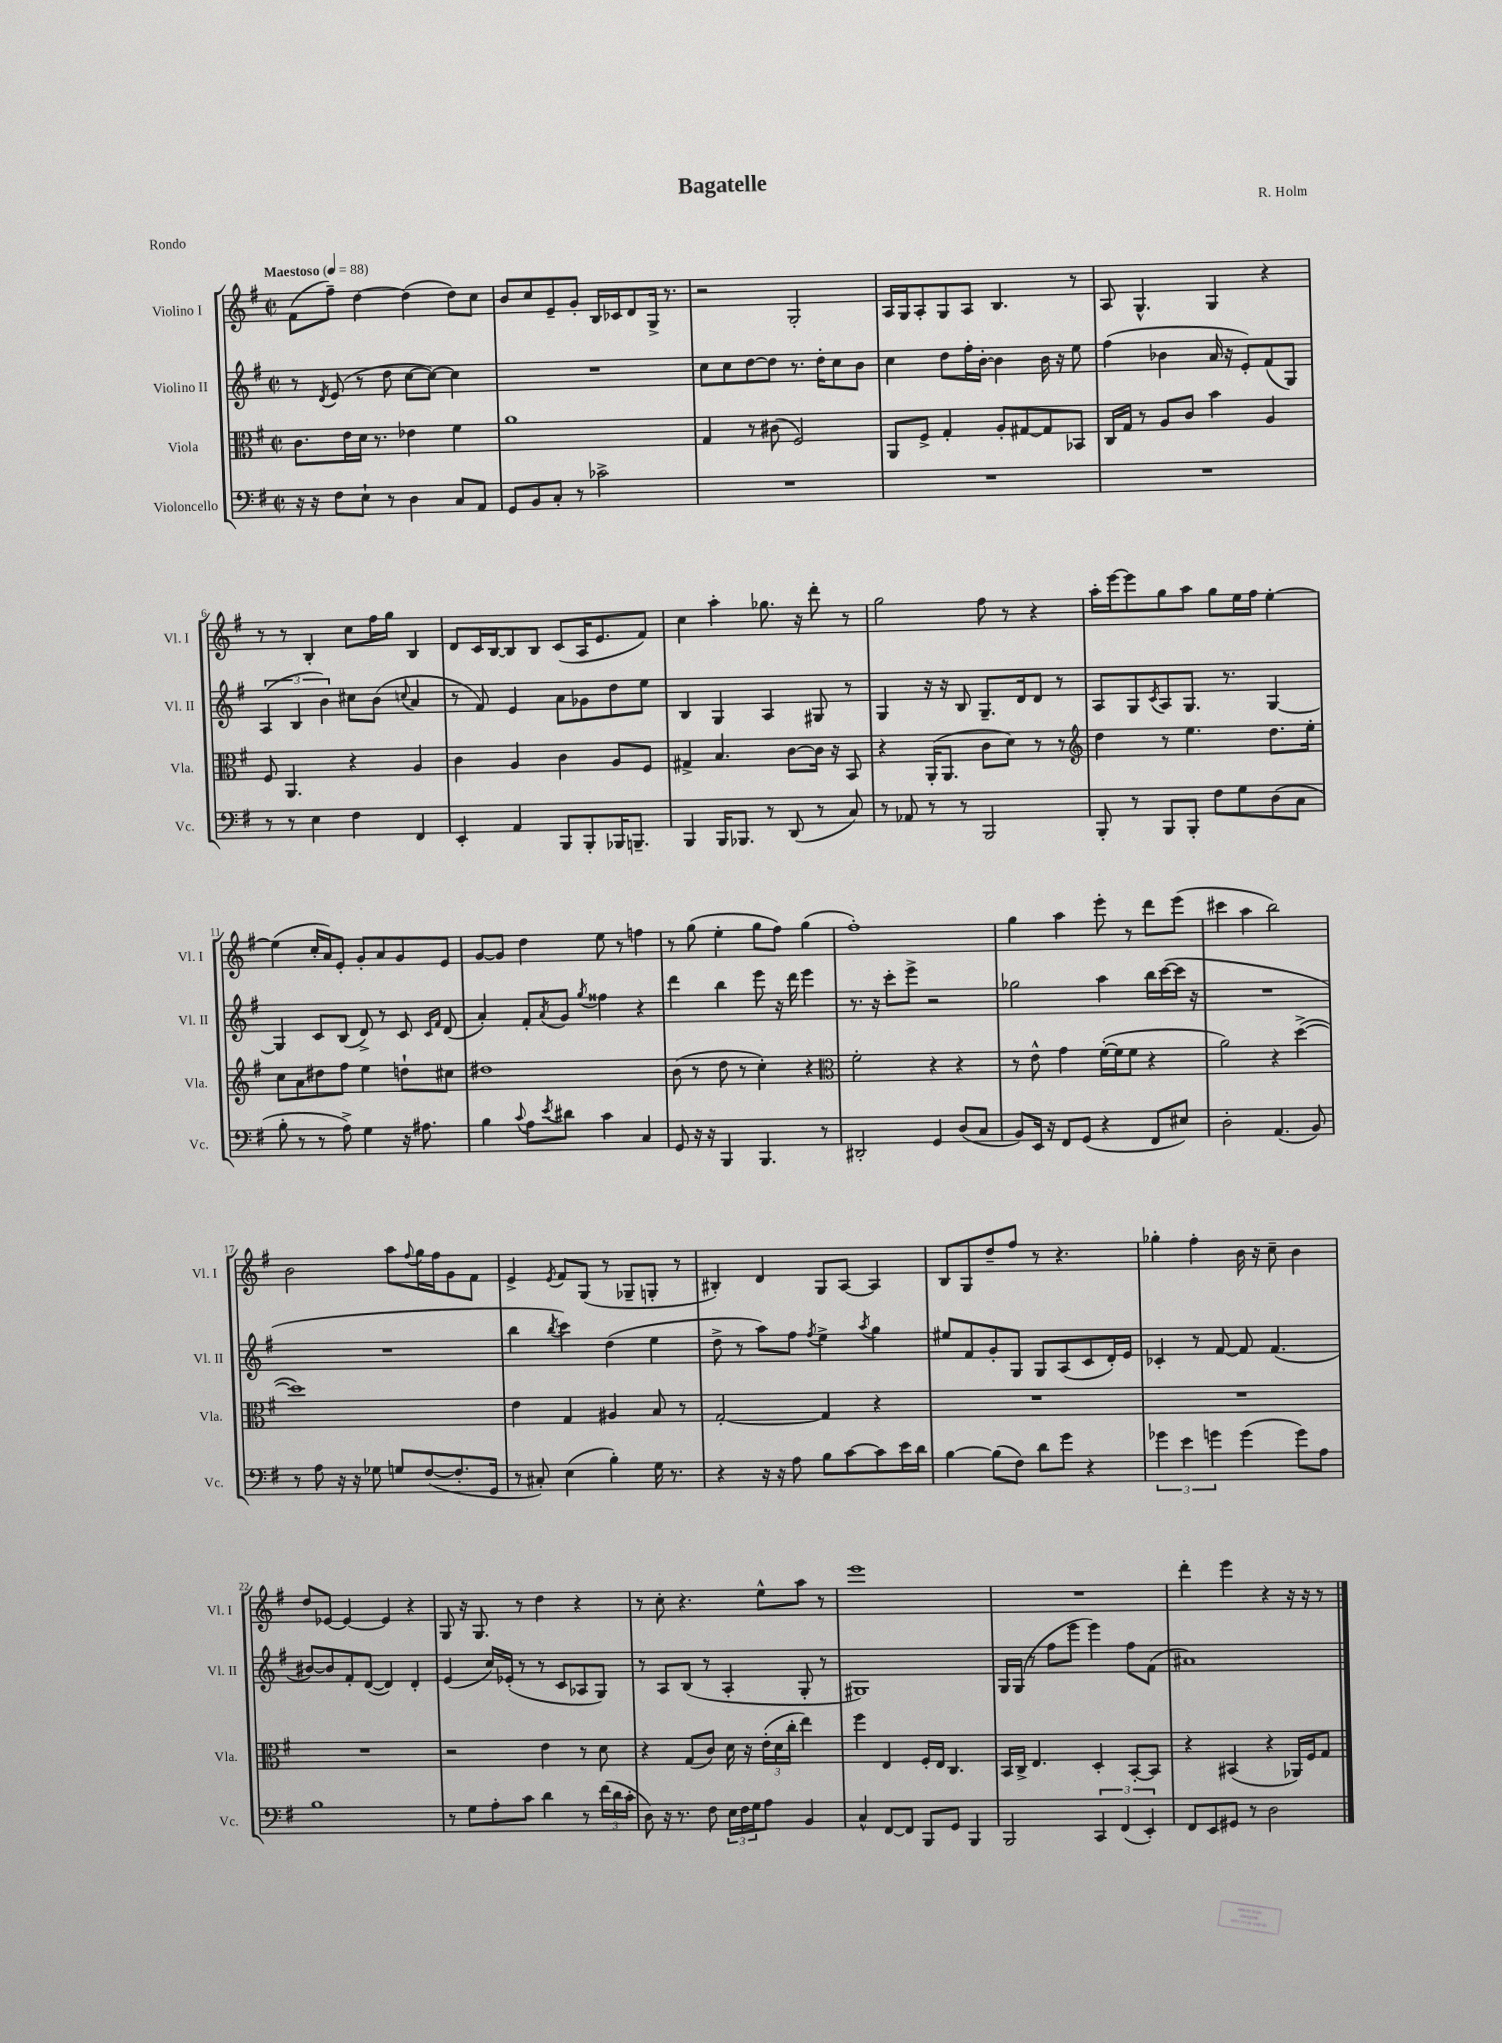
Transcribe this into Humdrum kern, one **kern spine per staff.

**kern	**kern	**kern	**kern
*staff4	*staff3	*staff2	*staff1
*clefF4	*clefC3	*clefG2	*clefG2
*k[f#]	*k[f#]	*k[f#]	*k[f#]
*M2/2	*M2/2	*M2/2	*M2/2
*met(c|)	*met(c|)	*met(c|)	*met(c|)
*MM88	*MM88	*MM88	*MM88
16r	8.c\L	8r	(8f#\L
16r	.	.	.
.	.	8qd/	.
8F#\L	.	(8e/	8ff#~\J)
.	16e\L	.	.
8E`\J	16d\JJ	8r	[4dd\
.	8.r	.	.
8r	.	8dd\	.
4D\	4e-\	[8cc\L	(4dd\]
.	.	8cc\_J)	.
8C/L	4f#\	4cc\]	8dd\L)
8AA/J	.	.	8cc\J
=	=	=	=
8GG/L	1a	1r	8b/L
8BB/	.	.	8cc/
8C'/J	.	.	8e~/
8r	.	.	8g'/J
2c-^\	.	.	16B/LL
.	.	.	16c-/J
.	.	.	8d/
.	.	.	16G^/Jk
.	.	.	8.r
=	=	=	=
1r	4G/	8cc\L	2r
.	.	8cc\	.
.	8r	[8dd\	.
.	(8c#\	8dd\]J	.
.	2F#/)	8.r	2G'/
.	.	16dd'\LK	.
.	.	8cc\	.
.	.	8b\J	.
=	=	=	=
1r	8AA/L	4cc\	16A/LL
.	.	.	16G/J
.	8F#^/J	.	8A'/
.	4G'/	8dd\L	8G/
.	.	16ff#'\L	8A/J
.	.	[16b'\JJ	.
.	8A'/L	4b\]	4.B/
.	[8G#/	.	.
.	8G#/]	16b\	.
.	.	16r	.
.	8BB-/J	8ee\	8r
=	=	=	=
1r	16C/LL	(4ff#\	8A/
.	16G/JJ	.	.
.	8r	.	4.G^^/
.	8A/L	4b-\	.
.	8c/J	.	.
.	4b\	16a/	4G/
.	.	16r	.
.	.	8e'/L)	.
.	4A/	(8f#/	4r
.	.	8G/J)	.
=	=	=	=
8r	8F#/	(6A/	8r
8r	4.AA/	.	8r
.	.	6B/	.
4E\	.	.	4B'/
.	.	6b\)	.
4F#\	4r	8cc#\L	8cc\L
.	.	(8b\J	16ff#\L
.	.	.	16gg\JJ
.	.	8qqcc/	.
4FF#/	4A/	4a/	4B/
=	=	=	=
4EE'/	4c\	8r	8d/L
.	.	8f#/)	16c/L
.	.	.	[16B/J
4AA/	4A/	4e/	8B/]
.	.	.	8B/J
8BBB/L	4c\	8a\L	(8c/L
8BBB'/	.	8g-\	16A/K
.	.	.	8.e/
16BBB-/K	8A/L	8dd\	.
8.BBB~/J	.	.	.
.	8F#/J	8ee\J	8f#/J)
=	=	=	=
4BBB/	4G#^/	4B/	4cc\
16BBB/LK	4.B/	4G/	4aa'\
8.BBB-/J	.	.	.
8r	.	4A/	8.gg-\
(8DD/	[8c\L	.	.
.	.	.	16r
8r	16c\]Jk	8G#/	8ddd'\
.	16r	.	.
8C/)	8BB/	8r	8r
=	=	=	=
8r	4r	4G/	2gg\
8AA-/	.	.	.
8r	(16AA'/LK	16r	.
.	8.AA/J	16r	.
8r	.	8B/	.
2BBB/	8c\L	8.G~/L	8ff#\
.	8d\J)	.	8r
.	.	16d/k	.
.	8r	8d/J	4r
.	8r	8r	.
=	=	=	=
*	*clefG2	*	*
8BBB'/	4dd\	8A/L	16aa'\LL
.	.	.	[16eee\J
8r	.	8G/	8eee\]
.	.	8qc/	.
8BBB/L	8r	8A/	8gg\
8BBB'/J	4.ee\	8.G/J	8aa\J
8F#\L	.	.	8gg\L
.	.	8.r	.
8G\	.	.	16ee\L
.	.	.	16ff#\JJ
(8D\	8.dd\L	[4G/	[4ee'\
8C\J	.	.	.
.	16ee'\Jk	.	.
=	=	=	=
8B'\	8cc\L	4G/]	(4ee\]
8r	8a\	.	.
8r	8dd#\	8c/L	16cc'/LL
.	.	.	16a/J)
8A^\)	8ff#\J	(8B/J	8e'/J
4G\	4ee\	8d^/)	8g'/L
.	.	8r	8a/
16r	8dd`\L	8c/	8g/
8.A#\	.	.	.
.	.	16qqc/LL	.
.	.	16qqf#/JJ	.
.	8cc#\J	(8d/	8e/J
=	=	=	=
4B\	1dd#	4a'/)	[8g/L
.	.	.	8g/]J
8qqc/	.	.	.
8A\L	.	8f#'/L	4dd\
8qe/	.	8qa/	.
8d#\J	.	8g/J	.
.	.	8qgg/	.
4c\	.	4ff##\	8ee\
.	.	.	8r
4C/	.	4r	4ff\
=	=	=	=
8GG/	(8b\	4ddd\	8r
16r	8r	.	(8gg\
16r	.	.	.
4BBB/	8dd\	4bb\	4ee'\
.	8r	.	.
4.BBB/	4cc'\)	8eee\	8gg\L
.	.	16r	8ff#\J)
.	.	16ddd\	.
.	4r	4eee\	(4gg\
8r	.	.	.
=	=	=	=
*	*clefC3	*	*
2DD#'/	2f#'\	8.r	1ff#')
.	.	16r	.
.	.	8ccc'\L	.
.	.	8eee^\J	.
4GG/	4r	2r	.
(8D/L	4r	.	.
8C/J	.	.	.
=	=	=	=
8BB/L)	8r	2gg-\	4gg\
16EE/Jk	8e^^\	.	.
16r	.	.	.
8FF#/L	4g\	.	4aa\
(8GG/J	.	.	.
4r	([16f#'\LL	4aa\	8eee'\
.	16f#\]J	.	.
.	8f#\J	.	8r
8FF#/L	4r	16bb\LL	8ddd\L
.	.	([16ccc\	.
8E#/J)	.	16ccc\]JJ	(8eee\J
.	.	16r	.
=	=	=	=
2D'\	2a\)	1r	4ccc#\
.	.	.	4aa\
(4.AA/	4r	.	2bb\)
.	([4dd^\	.	.
8BB/)	.	.	.
=	=	=	=
8r	1dd])	1r	2b\
8A\	.	.	.
16r	.	.	.
16r	.	.	.
8G-\	.	.	.
8G/L	.	.	8aa\L
.	.	.	8qqff#/
([8F#/	.	.	16gg\L
.	.	.	16ff#\J
8.F#'/]	.	.	8g\
.	.	.	8f#\J
16GG/Jk	.	.	.
=	=	=	=
8r	4e\	4bb\	4e^/
8C#'/)	.	.	.
.	.	8qbb/	8qe/
(4E\	4G/	4ccc\)	8f#/L
.	.	.	(8G/J
4B'\)	4A#/	(4dd\	8r
.	.	.	8G-~/L
16G\	8B/	4ee\	8G'/J
8.r	.	.	.
.	8r	.	8r
=	=	=	=
4r	[2G'/	8dd^\	4B#'/)
.	.	8r	.
16r	.	8aa\L)	4d/
16r	.	.	.
8A\	.	8ff#\J	.
.	.	8qff#/	.
8B\L	4G/]	4ee^\	8G/L
[8c\	.	.	[8A/J
.	.	8qaa/	.
8c\]	4r	4gg\	4A/]
16e\L	.	.	.
16d\JJ	.	.	.
=	=	=	=
[4B\	1r	8ee#/L	8B/L
.	.	8f#/	8G/
(8B\]L	.	8g'/	8dd~/
8F#\J)	.	8G/J	8ff#/J
8d\L	.	8G/L	8r
8g\J	.	(8A/	4.r
4r	.	8c/	.
.	.	16d'/L)	.
.	.	16e/JJ	.
=	=	=	=
6g-\	1r	4c-'/	4gg-'\
6e\	.	.	.
.	.	8r	4ff#'\
6g\	.	.	.
.	.	[8f#/	.
(4g\	.	8f#/]	16b\
.	.	.	16r
.	.	(4.f#/	8cc~\
8g\L)	.	.	4b\
8A\J	.	.	.
=	=	=	=
1B	1r	[8b#/L)	8dd/L
.	.	8b#/]	[8e-/J
.	.	8f#'/	4e-/_
.	.	([8d/J	.
.	.	4d/])	4e-/]
.	.	4d'/	4r
=	=	=	=
8r	2r	(4e/	8G/
8G\L	.	.	16r
.	.	.	8.G/
8A'\	.	16cc/LL)	.
.	.	(16e-'/JJ	.
8c\J	.	8r	8r
4d\	4e\	8r	4dd\
.	.	8c/L	.
8r	8r	8A-/	4r
(24f#\LL	8d\	8G/J)	.
24d\	.	.	.
24c'\JJ	.	.	.
=	=	=	=
8D\)	4r	8r	8r
16r	.	8A/L	8cc'\
8.r	.	.	.
.	(8G/L	(8B/J	4.r
8F#\	8c/J)	8r	.
24E\LL	16d\	4A'/	.
24F#\	.	.	.
.	16r	.	.
24G\J	.	.	.
8A\J	(24e'\LL	.	8ee^^\L
.	24d\	.	.
.	24cc'\JJ	.	.
4BB/	4ee\)	8G'/	8aa\J
.	.	8r	8r
=	=	=	=
4C^^/	4ff#\	1G#)	1eee
[8FF#/L	4E/	.	.
8FF#/]J	.	.	.
8BBB/L	16F#'/LL	.	.
.	16E/JJ	.	.
8GG/J	4.C/	.	.
4BBB/	.	.	.
=	=	=	=
2BBB/	16BB/LL	16G/LL	1r
.	16C^/JJ	(16G/JJ	.
.	4.E/	8r	.
.	.	8ff#\L	.
.	.	8eee\J	.
6CC/	4D'/	4eee\)	.
(6FF#/	.	.	.
.	[8BB'/L	8ff#\L	.
6EE'/)	.	.	.
.	8BB/]J	(8f#\J	.
=	=	=	=
8FF#/L	4r	1a#)	4ddd'\
8EE/	.	.	.
8GG#/J	(4BB#/	.	4eee\
8r	.	.	.
2D\	4r	.	4r
.	16AA-/LL)	.	16r
.	16F#/J	.	16r
.	8G/J	.	8r
==	==	==	==
*-	*-	*-	*-
